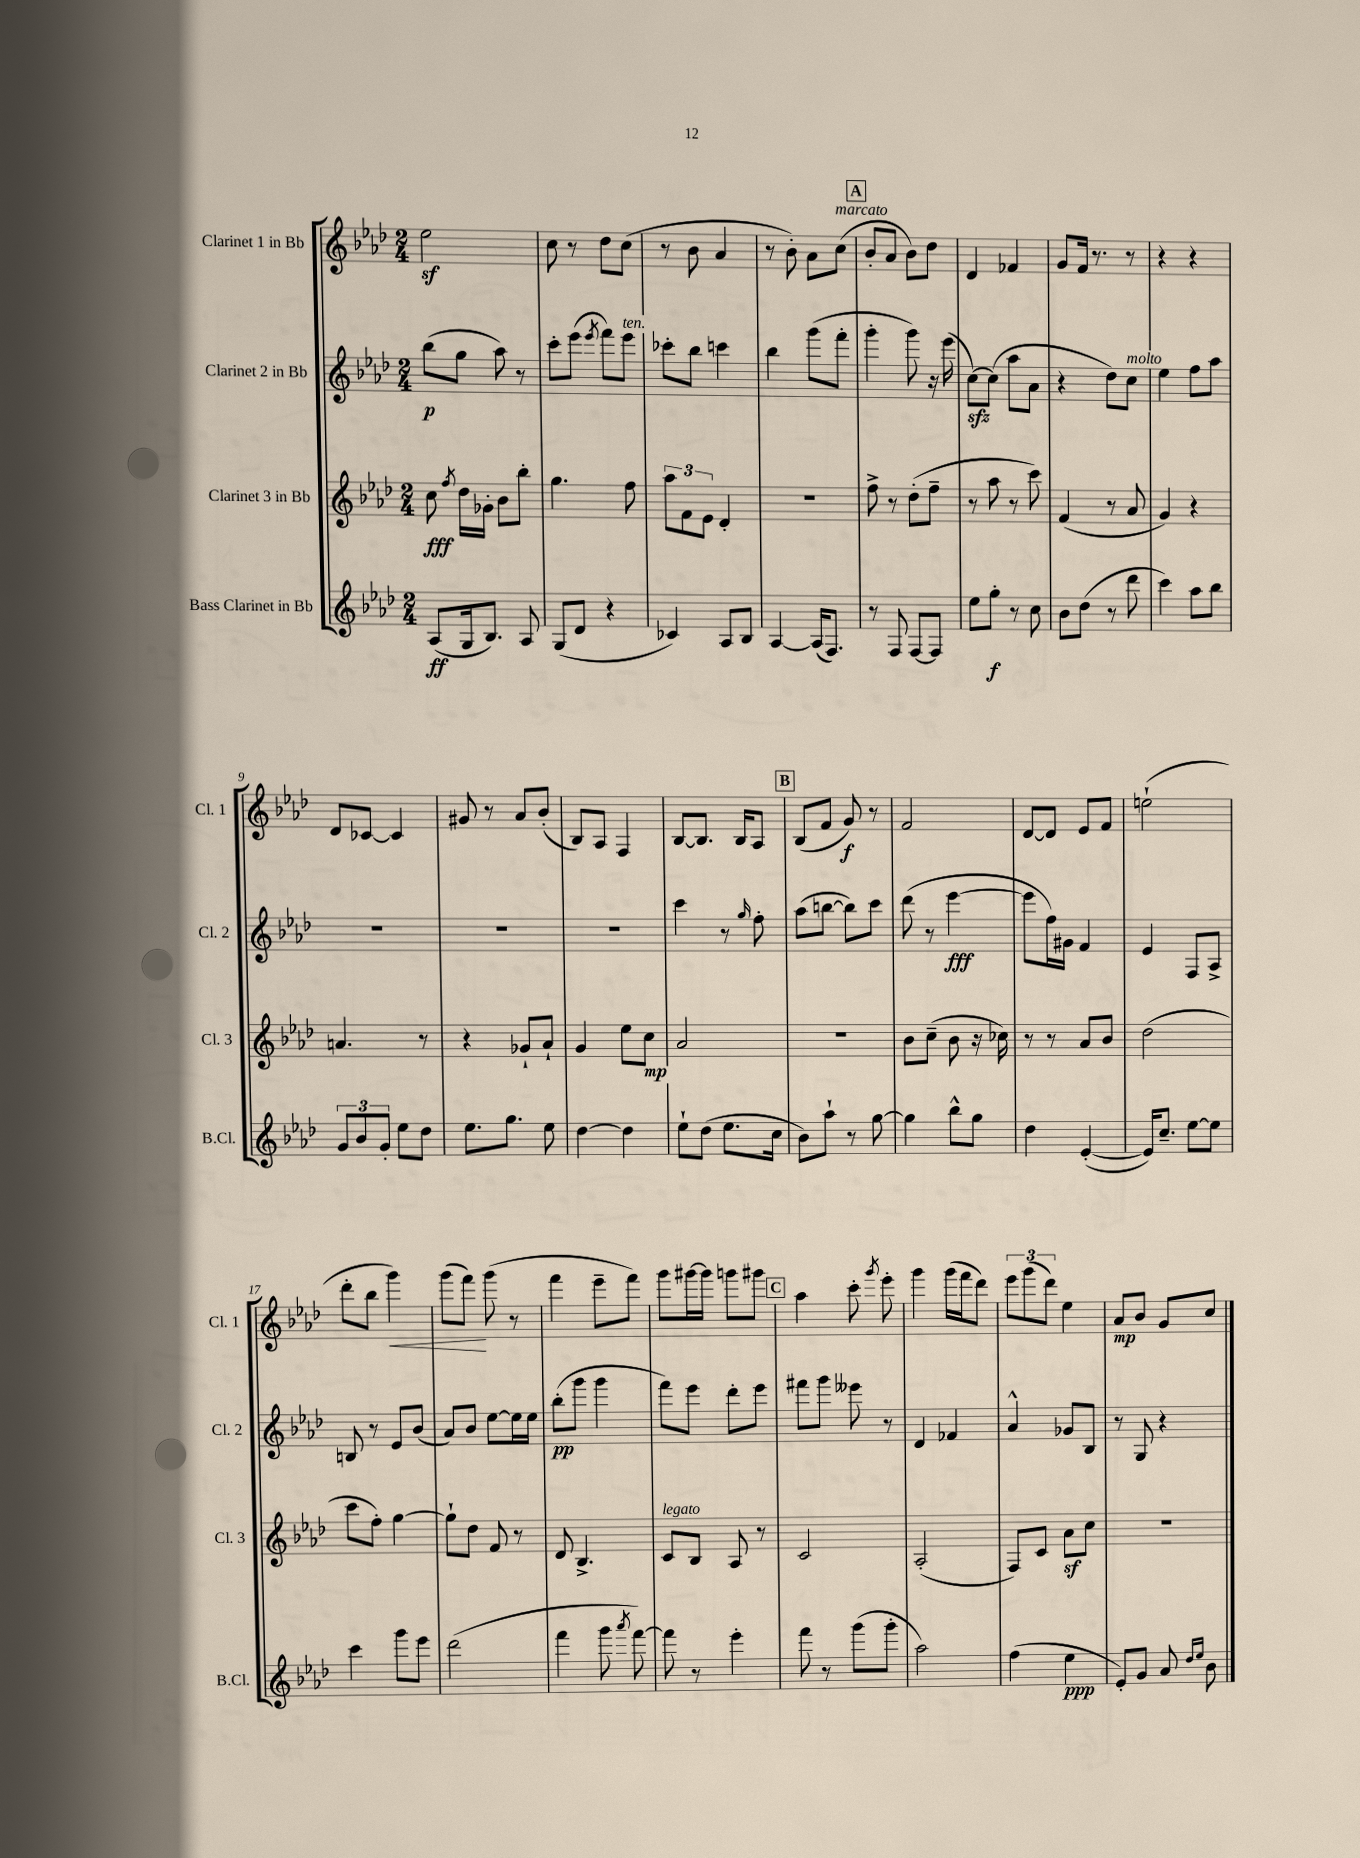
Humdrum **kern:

**kern	**kern	**kern	**kern
*staff4	*staff3	*staff2	*staff1
*clefG2	*clefG2	*clefG2	*clefG2
*k[b-e-a-d-]	*k[b-e-a-d-]	*k[b-e-a-d-]	*k[b-e-a-d-]
*M2/4	*M2/4	*M2/4	*M2/4
(8A-	8cc	(8bb-	2ee-
.	8qff	.	.
16G	16dd-	8gg	.
8.B-)	16g-'	.	.
.	8b-	8aa-)	.
8A-	8bb-'	8r	.
=	=	=	=
(8G	4.gg	8ccc'	8cc
8d-	.	(8eee-	8r
.	.	8qeee-	.
4r	.	8fff)	8dd-
.	8ff	8eee-	(8cc
=	=	=	=
4c-)	12aa-	8ccc-'	8r
.	12f	.	.
.	.	8bb-	8b-
.	12e-	.	.
8A-	4d-'	4ccc	4a-
8B-	.	.	.
=	=	=	=
[4A-	2r	4bb-	8r
.	.	.	8b-')
(16A-]	.	(8ggg	8a-
8.F)	.	.	.
.	.	8fff'	(8cc
=	=	=	=
8r	8ff^	4ggg'	8b-'
8F	8r	.	8a-
[8F	(8dd-'	8ggg)	8b-)
8F]	8ff~	16r	8dd-
.	.	(16eee-	.
=	=	=	=
8ee-	8r	[8cc)	4d-
8gg'	8aa-	(8cc]	.
8r	8r	8aa-	4f-
8cc	8ccc)	8a-	.
=	=	=	=
8b-	(4f	4r	8g
(8dd-	.	.	16f
.	.	.	8.r
8r	8r	8dd-)	.
8ddd-	8a-	8cc	8r
=	=	=	=
4ccc)	4g)	4ee-	4r
8aa-	4r	8ff	4r
8bb-	.	8aa-	.
=	=	=	=
12g	4.a	2r	8d-
12b-	.	.	.
.	.	.	[8c-
12g'	.	.	.
8ee-	.	.	4c-]
8dd-	8r	.	.
=	=	=	=
8.ee-	4r	2r	8g#
.	.	.	8r
8.gg	.	.	.
.	8g-`	.	8a-
8ee-	8a-`	.	(8b-'
=	=	=	=
[4dd-	4g	2r	8B-)
.	.	.	8A-
4dd-]	8ee-	.	4F
.	8cc	.	.
=	=	=	=
8ee-`	2a-	4ccc	[8B-
(8dd-	.	.	8.B-]
8.ee-	.	8r	.
.	.	.	16B-
.	.	16qqgg	.
.	.	8ff'	8A-
16cc	.	.	.
=	=	=	=
8b-)	2r	(8aa-	(8B-
8aa-`	.	[8bb	8f
8r	.	8bb])	8g)
[8gg	.	8ccc	8r
=	=	=	=
4gg]	8b-	(8ddd-	2f
.	(8cc~	8r	.
8bb-^^	8b-	[4eee-	.
8gg	16r	.	.
.	16cc-)	.	.
=	=	=	=
4dd-	8r	8eee-]	[8d-
.	8r	16ff)	8d-]
.	.	16g#	.
([4e-'	8a-	4f	8e-
.	8b-	.	8f
=	=	=	=
16e-])	(2dd-	4e-	(2ee`
8.cc~	.	.	.
[8ee-	.	8F	.
8ee-]	.	8A-^	.
=	=	=	=
4ccc	8ccc	8B	8ddd-'
.	8ff')	8r	8bb-
8ggg	[4gg	8e-	4ggg)
8eee-	.	(8b-	.
=	=	=	=
(2ddd-	8gg`]	8a-)	(8ggg
.	8dd-	8b-	8fff)
.	8f	[8ee-	(8ggg
.	8r	16ee-]	8r
.	.	16ee-	.
=	=	=	=
4fff	8d-	(8bb-'	4fff
.	4.B-^	8ggg	.
8ggg	.	4ggg	8eee-~
8qaaa-	.	.	.
[8fff)	.	.	8fff)
=	=	=	=
8fff]	8c	8fff)	8ggg
8r	8B-	8eee-	[16ggg#
.	.	.	16ggg#]
4eee-'	8A-	8ddd-'	8ggg
.	8r	8eee-	8ggg#
=	=	=	=
8fff	2c	8fff#	4aa-
8r	.	8ggg	.
(8ggg	.	8eee--	8ccc'
.	.	.	8qggg
8ggg'	.	8r	8eee-'
=	=	=	=
2aa-)	(2A-'	4d-	4ggg
.	.	4f-	(16ggg
.	.	.	16fff
.	.	.	8ddd-)
=	=	=	=
(4ff	8F)	4a-^^	12eee-
.	.	.	(12ggg
.	8c	.	.
.	.	.	12ddd-)
4ee-	8a-	8g-	4ee-
.	8cc	8B-	.
=	=	=	=
8e-')	2r	8r	8a-
8g	.	8G	8b-
8a-	.	4r	8g
16qqdd-	.	.	.
16qqee-	.	.	.
8b-	.	.	8cc
==	==	==	==
*-	*-	*-	*-
